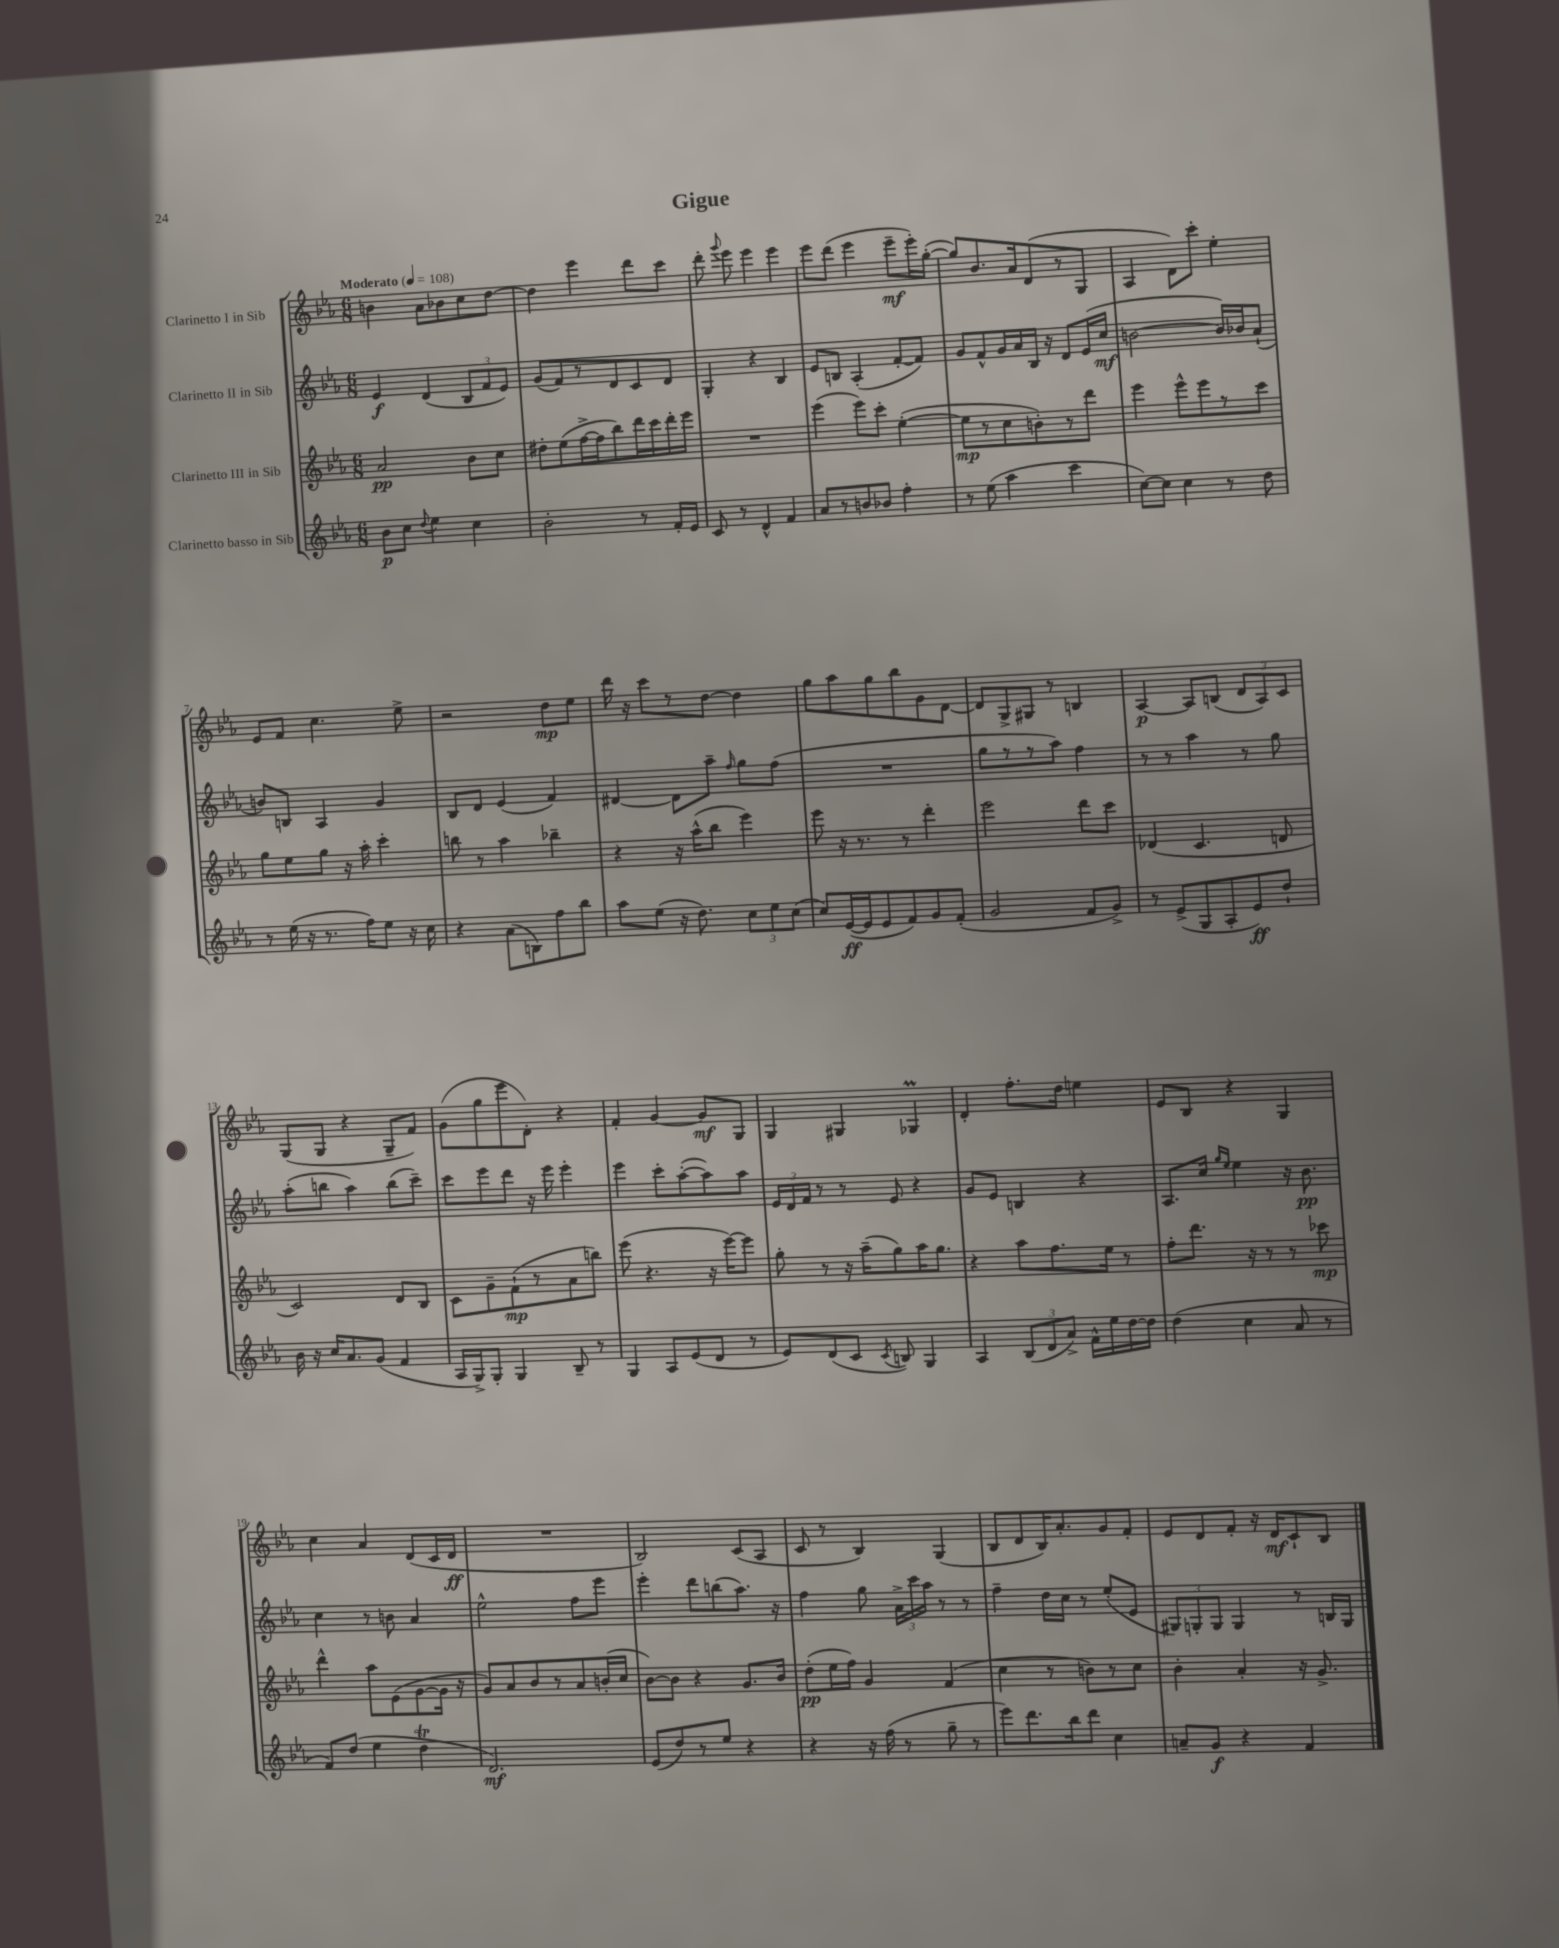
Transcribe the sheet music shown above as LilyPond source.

\header { title = "Gigue" }
<<
\new StaffGroup <<
\new Staff = "s0" \with { instrumentName = "Clarinetto I in Sib" } {
    \clef treble \key ees \major \numericTimeSignature \time 6/8 \tempo "Moderato" 4 = 108
    \autoBeamOff b'4 aes'8[ bes'8 c''8 d''8]~ |
    d''4 ees'''4 d'''8[ c'''8] |
    d'''8-. \appoggiatura { g'''8 } ees'''8 ees'''4 ees'''4 |
    ees'''8[ d'''8]( ees'''4 ees'''8[--\mf ees'''16-.) g''16]~-.( |
    g''8[) bes'8. aes'16 d'8( r8 g8] |
    aes4 d'8[) c'''8]-. ees''4-. |
    ees'8[ f'8] c''4. ees''8-> |
    r2 d''8[\mp ees''8] |
    d'''16 r16 c'''8[ r8 d''8]~ d''4 |
    g''8[ aes''8 g''8 bes''8 g'8 d'8]~ |
    d'8[ g8-> gis8] r8 b4 |
    aes4~\p aes8[ b8]( \tuplet 3/2 { d'8[ aes8) c'8] } |
    g8[( g8] r4 g8[-- f'8]) |
    g'8[( g''8 ees'''8 d'8]-.) r4 |
    f'4-. g'4~ g'8[\mf g8] |
    g4 gis4 ges4\prall |
    d'4-. f''8.[-. d''16] e''4 |
    ees'8[ bes8] r4 g4 |
    c''4 aes'4 d'8[( c'16 d'16]\ff |
    R2. |
    bes2) c'8[( aes8] |
    c'8 r8 bes4) g4( |
    bes8[ d'8 bes16) aes'8.-. g'8 f'8]-. |
    ees'8[ d'8 f'8]-. r16 d'16[\mf c'8-! bes8] \bar "|." |
}
\new Staff = "s1" \with { instrumentName = "Clarinetto II in Sib" } {
    \clef treble \key ees \major \numericTimeSignature \time 6/8
    \autoBeamOff ees'4\f d'4( \tuplet 3/2 { bes8[ f'8 ees'8]) } |
    g'8[( f'8) r8 d'8 c'8 d'8] |
    g4-. r4 bes4 |
    ees'8[ b8] aes4-.( f'8[~-. f'8]) |
    g'8[ f'8-^ g'16 aes'16 bes16] r16 d'8[ ees'16( c''16]\mf |
    b'2~ b'16[) bes'16 aes'8]-!( |
    b'8[) b8] aes4 g'4 |
    bes8[ d'8] ees'4( f'4) |
    dis'4~ dis'8[ aes''8]-- \grace { f''16 } g''8[ f''8]( |
    R2. |
    g''8[ r8 r8 aes''8]) f''4 |
    r8 r8 aes''4 r8 g''8 |
    aes''8[-.( b''8] aes''4) b''8[( c'''8]--) |
    c'''8[ ees'''8 d'''8] r16 ees'''16 ees'''4-. |
    ees'''4 c'''8[-. aes''8~-.( aes''8) aes''8] |
    \tuplet 3/2 { ees'16[ d'16 f'16] } r8 r8 ees'8 r4 |
    g'8[ ees'8] b4 r4 |
    aes8.[ c''16] \grace { g''16[ ees''16] } ees''4 r16 bes'8.\pp |
    c''4 r8 b'8 aes'4 |
    ees''2-^ f''8[ ees'''8] |
    ees'''4-. d'''8[ b''8( aes''8.]) r16 |
    f''4 g''8 \tuplet 3/2 { aes'16[-> c'''16 aes''16] } r8 r8 |
    f''4-- d''16[ c''16] r8 ees''8[-.( ees'8] |
    \tuplet 3/2 { gis8[) g8-. g8] } g4 r8 b16[ g16] \bar "|." |
}
\new Staff = "s2" \with { instrumentName = "Clarinetto III in Sib" } {
    \clef treble \key ees \major \numericTimeSignature \time 6/8
    \autoBeamOff aes'2\pp bes'8[ c''8] |
    dis''8[-. ees''8( f''16~-> f''16 bes''8) d'''16 c'''16 d'''16-. ees'''16] |
    R2. |
    ees'''4( ees'''8[) c'''8]-. ees''4~-.( |
    ees''8[\mp r8 c''8 b'8-.) r8 d'''8] |
    ees'''4 ees'''8[-^ ees'''8 r8 c'''8] |
    g''8[ ees''8 g''8] r16 aes''16-. c'''4-. |
    b''8 r8 aes''4 bes''4-- |
    r4 r16 aes''16[-^( bes''8] ees'''4) |
    ees'''8 r16 r8. r8 d'''4-. |
    ees'''2 d'''8[ c'''8] |
    des'4( c'4. d'8 |
    c'2) d'8[ bes8] |
    c'8[ g'8-- f'8-!\mp( r8 aes'8 b''8]) |
    ees'''8( r4. r16 ees'''16[~) ees'''8] |
    g''8-. r8 r16 aes''16[--( g''8) aes''16 g''8.] |
    r4 aes''8[ f''8. ees''16] r8 |
    f''8[-. d'''8.] r16 r8 r8 ces'''8\mp |
    d'''4-^ aes''8[ ees'8( g'8~ g'16] r16 |
    g'8[) aes'8 bes'8 r8 aes'8 b'16-.( c''16] |
    bes'8[~) bes'8] r4 g'8.[ bes'16] |
    d''8[-.\pp( ees''16 f''16]) g'4 f'4( |
    c''4 r8 b'8[) r8 c''8] |
    bes'4-. aes'4-. r16 g'8.-> \bar "|." |
}
\new Staff = "s3" \with { instrumentName = "Clarinetto basso in Sib" } {
    \clef treble \key ees \major \numericTimeSignature \time 6/8
    \autoBeamOff bes'8[\p c''8] \appoggiatura { d''8 } ees''4 c''4 |
    bes'2-. r8 f'16[-. ees'16] |
    c'8 r8 d'4-^ f'4 |
    aes'8[ r8 b'8 bes'8] f''4-. |
    r8 ees''8( aes''4 c'''4 |
    c''8[~) c''8] c''4 r8 d''8 |
    r8 ees''16( r16 r8. f''16[) ees''8] r16 c''16 |
    r4 aes'8[( b8) f''8 bes''8] |
    aes''8[ ees''8]( r16 d''8.) \tuplet 3/2 { c''8[ ees''8 c''8]( } |
    c''8[) ees'16~\ff( ees'16 ees'8 f'8) g'8 f'8]-.( |
    g'2 f'8[ g'8]->) |
    r8 ees'8[->( g8 aes8-. ees'8\ff) d''8]-! |
    bes'16 r16 c''16[ aes'8. g'8]( f'4 |
    aes16[ g16->) g8]-. g4 bes8-- r8 |
    g4 aes8[ ees'8( d'8] r8 |
    ees'8[) d'8( c'8] \acciaccatura { c'8 } b8) g4 |
    aes4 \tuplet 3/2 { bes8[( d'8 aes'8]->) } f'16[-^ ees''16 d''16~ d''16] |
    d''4( c''4 aes'8 r8 |
    f'8[) d''8]( ees''4 d''4\trill |
    d'2.\mf) |
    ees'8[( d''8) r8 ees''8] r4 |
    r4 r16 f''16( r8 g''8-- r8 |
    ees'''8[) d'''8. bes''16 d'''8] c''4 |
    a'8[-- g'8]\f r4 f'4 \bar "|." |
}
>>
>>
